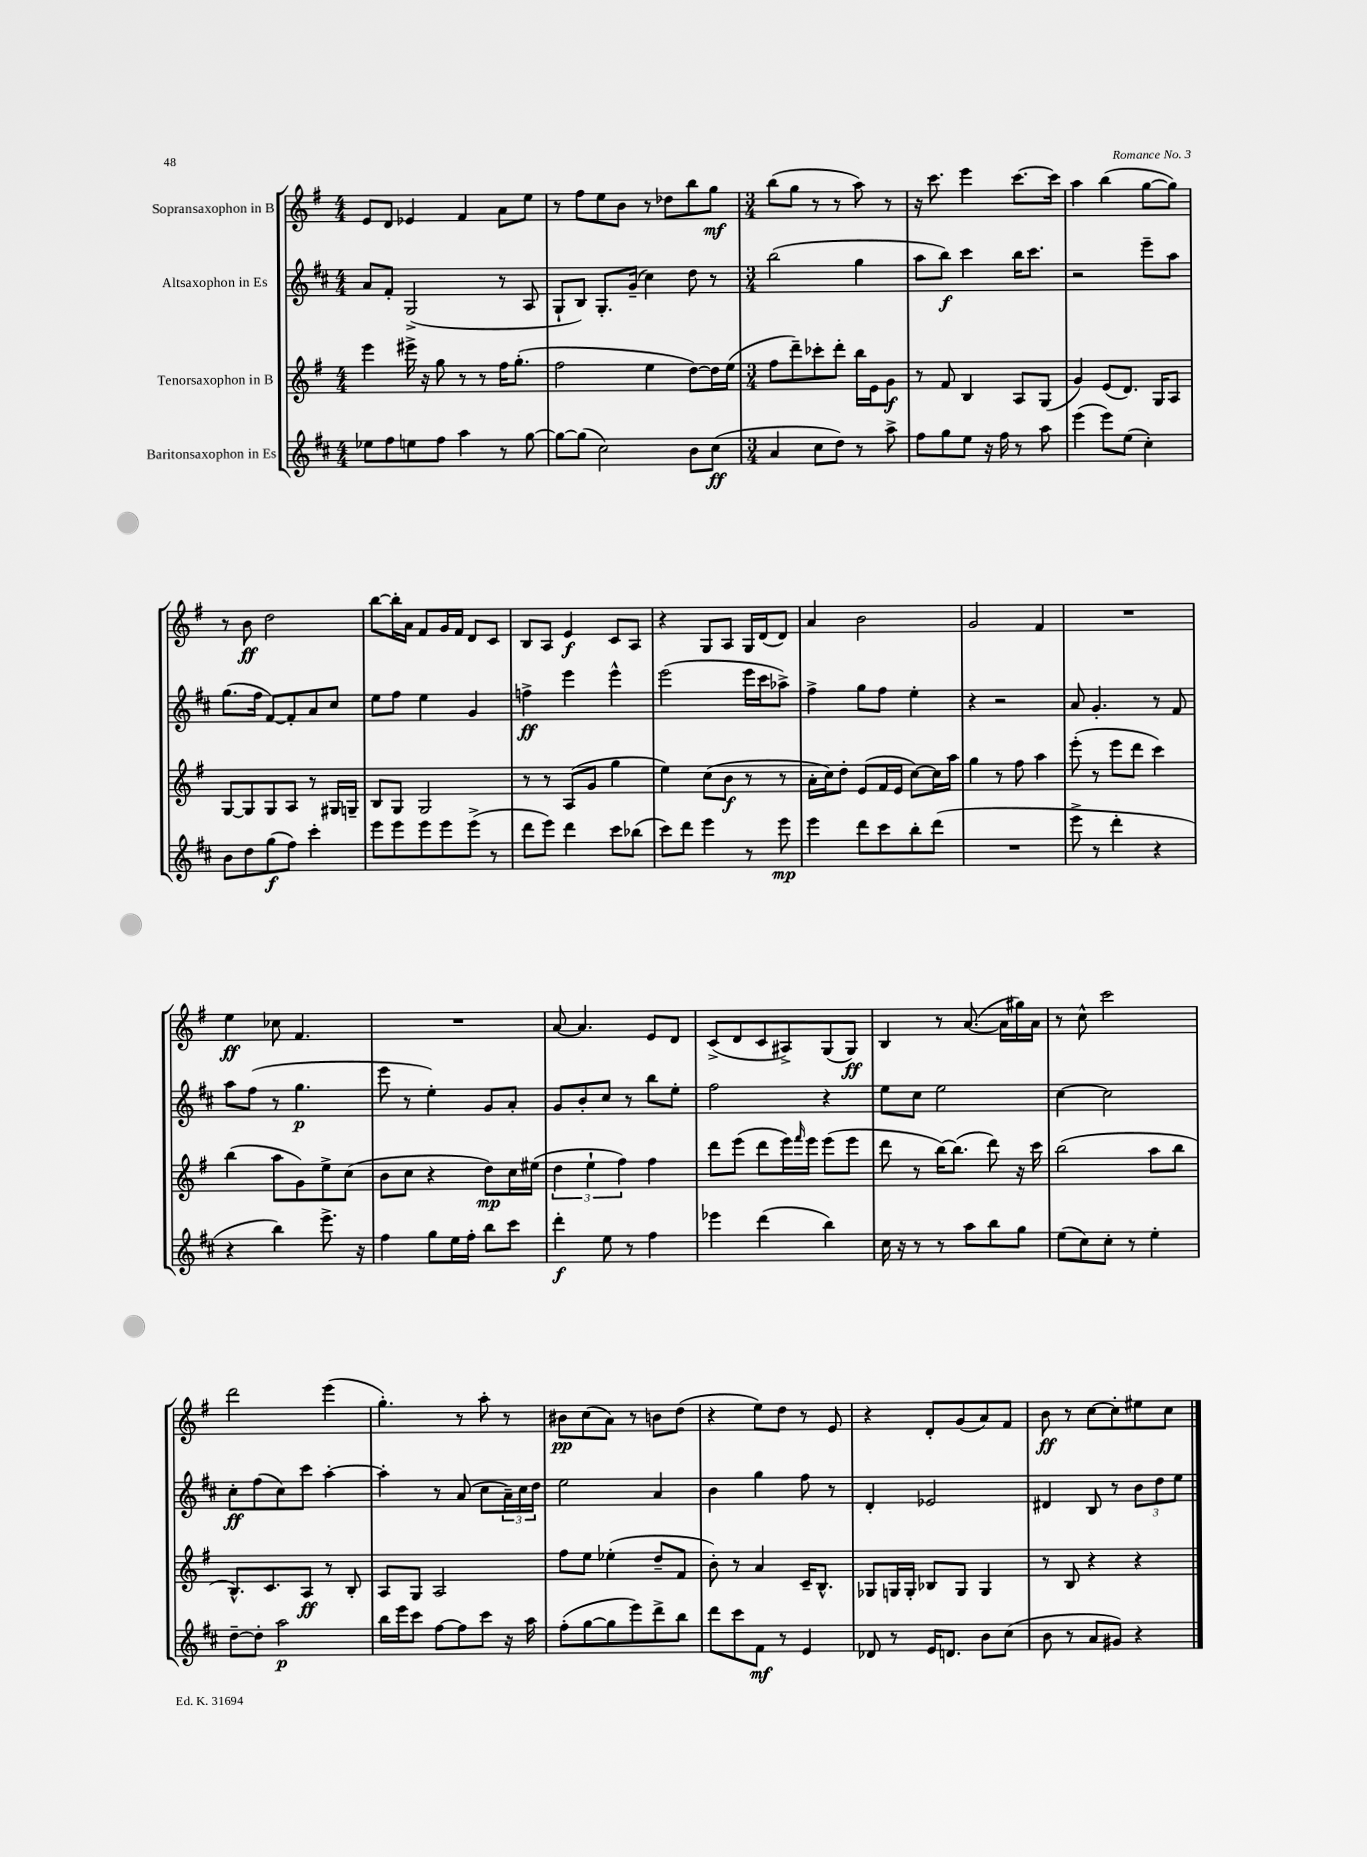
<<
\new StaffGroup <<
\new Staff = "s0" \with { instrumentName = "Sopransaxophon in B" } {
    \clef treble \key g \major \numericTimeSignature \time 4/4
    e'8 d'8 ees'4 fis'4 a'8 e''8 |
    r8 fis''8 e''8 b'8 r8 des''8 b''8 g''8\mf |
    \numericTimeSignature \time 3/4 b''8( g''8 r8 r8 a''8) r8 |
    r16 c'''8. e'''4 c'''8.~ c'''16 |
    a''4 b''4( g''8~ g''8) |
    r8 b'8\ff d''2 |
    b''8~ b''16-. a'16 fis'8 g'16 fis'16 d'8 c'8 |
    b8 a8 e'4\f c'8 a8 |
    r4 g8 a8 g16 d'16( d'8) |
    a'4 b'2 |
    g'2 fis'4 |
    R2. |
    e''4\ff ces''8 fis'4. |
    R2. |
    a'8~ a'4. e'8 d'8 |
    c'8->( d'8 c'8 ais8->) g8( g8\ff) |
    b4 r8 a'8.~( a'16 gis''16) a'16 |
    r8 c''8-^ c'''2 |
    d'''2 e'''4( |
    g''4.-.) r8 a''8-. r8 |
    bis'8\pp c''8( a'8) r8 b'8 d''8( |
    r4 e''8) d''8 r8 e'8 |
    r4 d'8-. g'8( a'8) fis'8 |
    b'8\ff r8 c''8~ c''8-. eis''8 c''8 \bar "|." |
}
\new Staff = "s1" \with { instrumentName = "Altsaxophon in Es" } {
    \clef treble \key d \major \numericTimeSignature \time 4/4
    a'8 fis'8-. g2->( r8 a8 |
    g8-! b8) g8.-. g'16--( cis''4) d''8 r8 |
    \numericTimeSignature \time 3/4 b''2( g''4 |
    a''8 b''8\f) cis'''4 b''16 cis'''8. |
    r2 e'''8-- a''8 |
    g''8.( fis''16 fis'8~) fis'8-. a'8 cis''8 |
    e''8 fis''8 e''4 g'4 |
    f''4->\ff e'''4 e'''4-^ |
    e'''2( e'''16 cis'''16 aes''8->) |
    fis''4-> g''8 fis''8 e''4-. |
    r4 r2 |
    a'8 g'4.-. r8 fis'8 |
    a''8 fis''8( r8 g''4.\p |
    e'''8 r8 e''4-.) g'8 a'8-. |
    g'8 b'8-. cis''8 r8 b''8 e''8-. |
    fis''2 r4 |
    e''8 cis''8 e''2 |
    cis''4~ cis''2 |
    cis''8-.\ff fis''8( cis''8) cis'''8 a''4~-. |
    a''4-. r8 a'8( cis''8 \tuplet 3/2 { a'16--) cis''16 d''16 } |
    e''2 a'4 |
    b'4 g''4 fis''8 r8 |
    d'4-. ees'2 |
    dis'4 b8 r8 \tuplet 3/2 { b'8 d''8 e''8 } \bar "|." |
}
\new Staff = "s2" \with { instrumentName = "Tenorsaxophon in B" } {
    \clef treble \key g \major \numericTimeSignature \time 4/4
    e'''4 eis'''16-> r16 g''8 r8 r8 fis''16 g''8.-.( |
    fis''2 e''4 d''8~) d''16 e''16( |
    \numericTimeSignature \time 3/4 fis''8 d'''8--) ces'''8-. d'''8-. b''16 e'16 g'8\f |
    r8 fis'8 b4 a8 g8( |
    g'4) e'8( d'8.) g16 a8 |
    g8~ g8 g8 a8 r8 gis16 g16-- |
    b8 g8 g2 |
    r8 r8 a8( g'8 g''4 |
    e''4) c''8( b'8\f r8 r8 |
    a'16-. c''16) d''8-. e'8( fis'16 e'16 c''8~) c''16 a''16 |
    g''4 r8 fis''8 a''4 |
    e'''8-.( r8 e'''8 d'''8 c'''4) |
    b''4( a''8 g'8) e''8-> c''8( |
    b'8 c''8 r4 d''8\mp) c''16 eis''16( |
    \tuplet 3/2 { d''4 e''4-! fis''4) } fis''4 |
    d'''8 e'''8( d'''8 e'''16) \grace { fis'''16 } e'''16 e'''8( e'''8 |
    d'''8 r8 b''16~) b''8.( d'''8) r16 c'''16 |
    b''2( a''8 b''8 |
    b8.-^) c'8. a8\ff r8 b8-. |
    a8 g8 a2 |
    fis''8 e''8 ees''4-.( d''8-- fis'8 |
    b'8-.) r8 a'4 c'16-- b8.-^ |
    ges8 g16 g16-. bes8 g8 g4 |
    r8 b8 r4 r4 \bar "|." |
}
\new Staff = "s3" \with { instrumentName = "Baritonsaxophon in Es" } {
    \clef treble \key d \major \numericTimeSignature \time 4/4
    ees''8 fis''8 e''8 fis''8 a''4 r8 g''8~ |
    g''8~ g''8( cis''2) b'8 cis''8\ff( |
    \numericTimeSignature \time 3/4 a'4 cis''8 d''8) r8 a''8-> |
    fis''8 g''8 e''8 r16 fis''16 r8 a''8 |
    e'''4( e'''8) e''8( cis''4-.) |
    b'8 d''8 g''8\f( fis''8) cis'''4-. |
    e'''8 e'''8 e'''8 e'''8 e'''8->( r8 |
    d'''8 e'''8) d'''4 cis'''8 bes''8( |
    cis'''8) d'''8 e'''4 r8 e'''8\mp |
    e'''4 d'''8 cis'''8 b''8-. d'''8( |
    R2. |
    e'''8-> r8 d'''4-. r4 |
    r4 b''4) e'''8.-> r16 |
    fis''4 g''8 e''16 fis''16-. b''8 cis'''8 |
    d'''4-.\f e''8 r8 fis''4 |
    ees'''4 d'''4( b''4) |
    cis''16 r16 r8 r8 a''8 b''8 g''8 |
    e''8( cis''8) cis''8-. r8 e''4-. |
    d''8~-- d''8-. a''2\p |
    b''16 e'''16 cis'''8 fis''8~ fis''8 cis'''8 r16 a''16 |
    fis''8-.( g''8~ g''8 e'''8) d'''8-> b''8 |
    d'''8 cis'''8 fis'8\mf r8 e'4 |
    des'8 r8 e'16 d'8. b'8 cis''8( |
    b'8 r8 a'8 gis'8) r4 \bar "|." |
}
>>
>>
\layout { \context { \Score \remove "Bar_number_engraver" } }
